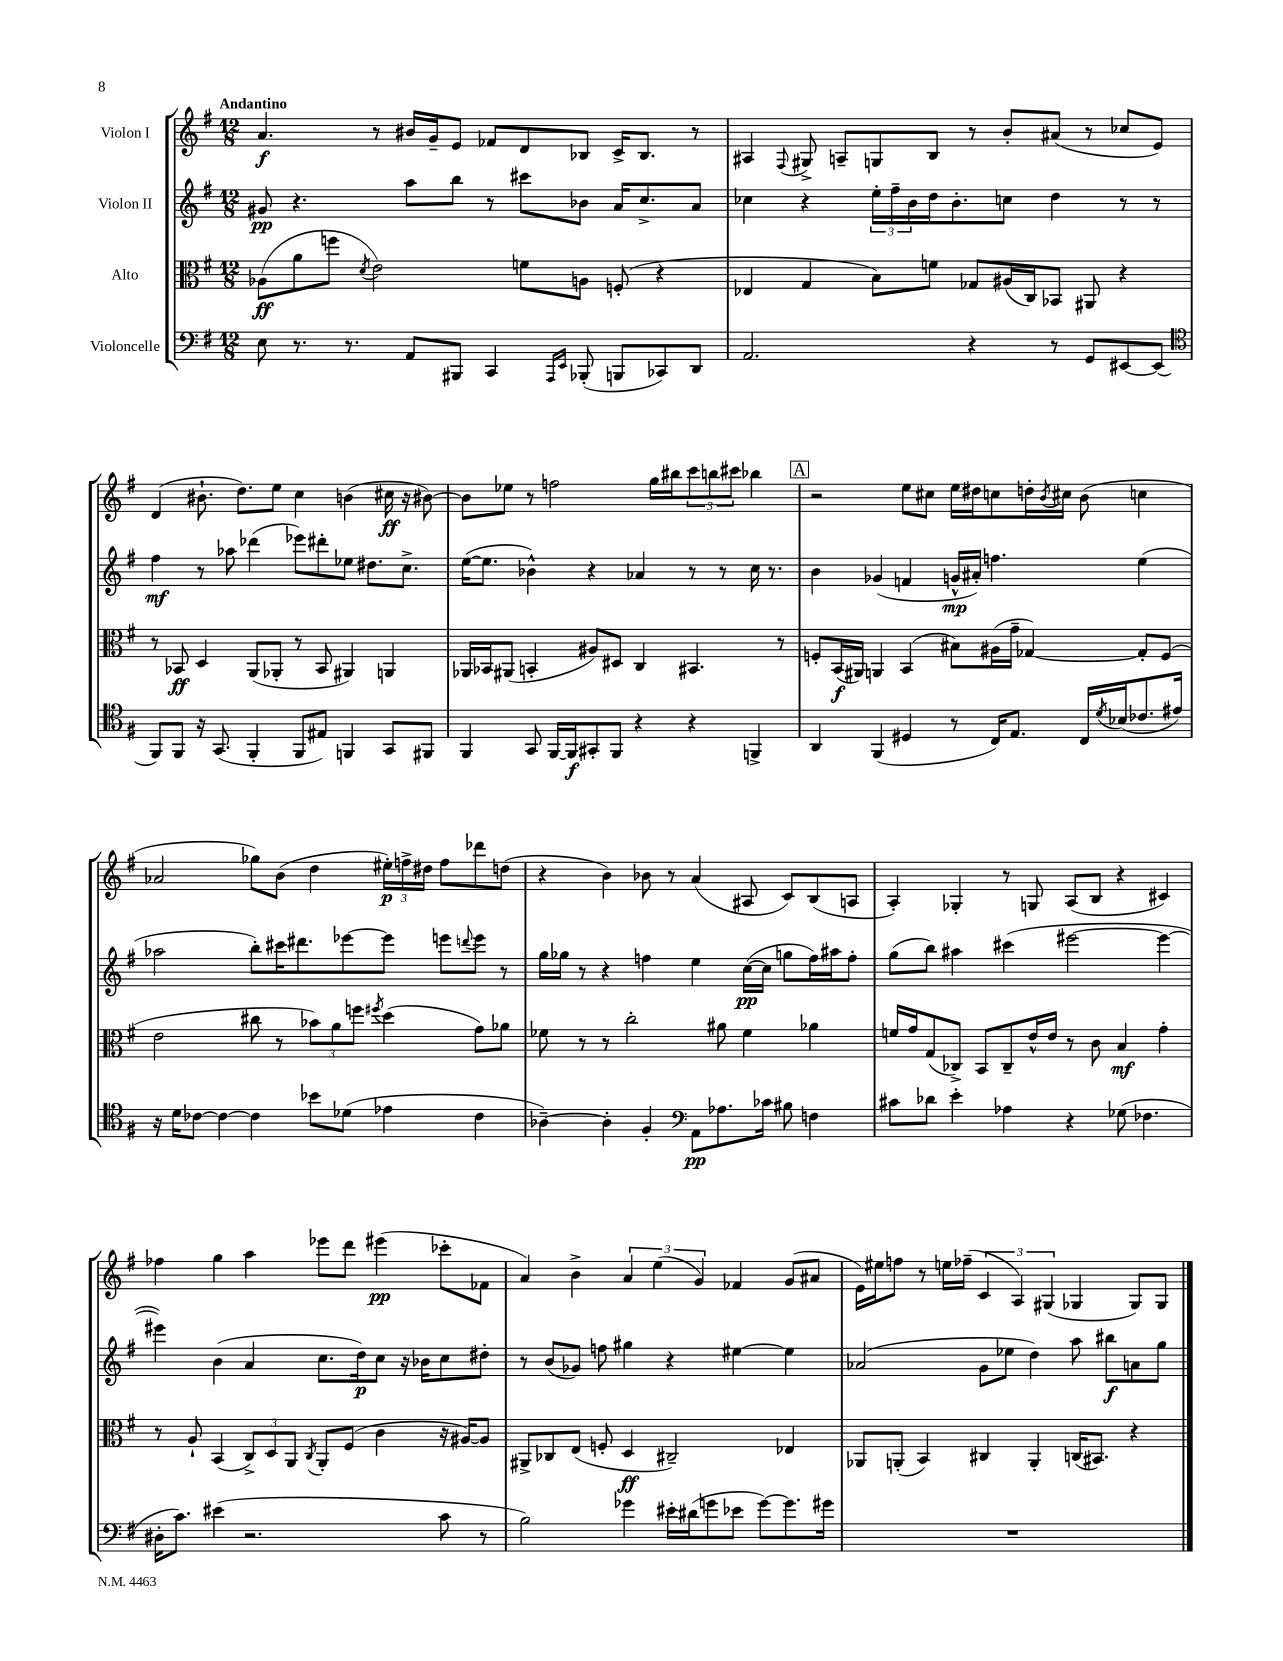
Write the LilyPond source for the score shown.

<<
\new StaffGroup <<
\new Staff = "s0" \with { instrumentName = "Violon I" } {
    \clef treble \key g \major \numericTimeSignature \time 12/8 \tempo "Andantino"
    a'4.\f r8 bis'16 g'16-- e'8 fes'8 d'8 bes8 c'16-> bes8. r8 |
    ais4 \appoggiatura { fis8 } gis8-> a8-- g8 b8 r8 b'8-. ais'8( r8 ces''8 e'8) |
    d'4( bis'8.-! d''8.) e''8 c''4 b'4( cis''16\ff r16 bis'8~) |
    bis'8 ees''8 r8 f''2 g''16 bis''16 \tuplet 3/2 { c'''8 b''8 cis'''8 } bes''4 |
    \mark \markup { \box "A" } r2 e''8 cis''8 e''16 dis''16 c''8 d''16-. \acciaccatura { b'8 } cis''16 b'8( c''4 |
    aes'2 ges''8) b'8( d''4 \tuplet 3/2 { eis''16-.\p) f''16-> dis''16 } f''8 des'''8 d''8( |
    r4 b'4) bes'8 r8 a'4( ais8 c'8) b8( a8 |
    a4-.) ges4-. r8 g8 a8( b8 r4 cis'4) |
    fes''4 g''4 a''4 ees'''8 d'''8 eis'''4\pp( ces'''8-. fes'8 |
    a'4) b'4-> \tuplet 3/2 { a'4 e''4( g'4) } fes'4 g'8( ais'8 |
    e'16) eis''16 f''8 r8 e''16 fes''16--( \tuplet 3/2 { c'4 a4) gis4( } ges4 ges8) ges8 \bar "|." |
}
\new Staff = "s1" \with { instrumentName = "Violon II" } {
    \clef treble \key g \major \numericTimeSignature \time 12/8
    gis'8\pp r4. a''8 b''8 r8 cis'''8 bes'8 a'16 c''8.-> a'8 |
    ces''4 r4 \tuplet 3/2 { e''16-. fis''16-- b'16 } d''16 b'8.-. c''8 d''4 r8 r8 |
    fis''4\mf r8 aes''8 des'''4( ees'''8) dis'''8-. ees''8 dis''8. c''8.-> |
    e''16~( e''8. bes'4-^) r4 aes'4 r8 r8 c''16 r8. |
    \mark \markup { \box "A" } b'4 ges'4( f'4 g'16-^\mp ais'16-.) f''4. e''4( |
    aes''2 b''8-.) cis'''16 dis'''8. ees'''8~ ees'''8 e'''8 \appoggiatura { d'''8 } e'''8 r8 |
    g''16 ges''16 r8 r4 f''4 e''4 c''16~\pp( c''16 g''8 f''16) ais''16 f''8-. |
    g''8( b''8) ais''4 cis'''4( eis'''2~ eis'''4~ |
    eis'''4) b'4( a'4 c''8. d''16\p) c''8 r16 bes'16 c''8 dis''8-. |
    r8 b'8( ges'8) f''8 gis''4 r4 eis''4~ eis''4 |
    aes'2( g'8 ees''8 d''4) a''8 bis''8\f a'8 g''8 \bar "|." |
}
\new Staff = "s2" \with { instrumentName = "Alto" } {
    \clef alto \key g \major \numericTimeSignature \time 12/8
    aes8\ff( a'8 f''8 \acciaccatura { d'8 } e'2) f'8 a8 f8-.( r4 |
    ees4 g4 b8) f'8 ges8 ais16( c16) bes,8 ais,8 r4 |
    r8 bes,8\ff d4 a,8( aes,8-. r8 bes,8 ais,4) a,4 |
    aes,16 bes,16 ais,8( b,4-. ais8) dis8 c4 bis,4. r8 |
    \mark \markup { \box "A" } f8-. b,16\f( ais,16) a,4 b,4( bis8) ais16( g'16-- ges4~) ges8-. f8( |
    e'2 cis''8 r8 \tuplet 3/2 { bes'8) a'8 f''8 } \acciaccatura { fis''8 } d''4( g'8) aes'8 |
    fes'8 r8 r8 c''2-. ais'8 fes'4 aes'4 |
    f'16 g'16 g8( ces8->) b,8 ces8-- e'16-^ e'16 r8 c'8 b4\mf g'4-. |
    r8 a8-! b,4( \tuplet 3/2 { c8->) d8 a,8 } \acciaccatura { c8 } a,8-. fis8( c'4 r16 ais16~) ais8 |
    ais,8-> ces8 e8( f8-. d4\ff cis2--) ees4 |
    aes,8 a,8-.( b,4) cis4 a,4-. c16( bis,8.) r4 \bar "|." |
}
\new Staff = "s3" \with { instrumentName = "Violoncelle" } {
    \clef bass \key g \major \numericTimeSignature \time 12/8
    e8 r8. r8. a,8 bis,,8 c,4 \grace { a,,16 e,16 } bes,,8-.( b,,8 ces,8) d,8 |
    a,2. r4 r8 g,8 eis,8~ eis,8( |
    \clef tenor fis,8) fis,8 r16 g,8.( fis,4-. fis,8 eis8) f,4 g,8 fis,8 |
    fis,4 g,8 fis,16~ fis,16\f gis,8-. fis,8 r4 r4 f,4-> |
    \mark \markup { \box "A" } a,4 fis,4( dis4 r8 c16) e8. c16 \acciaccatura { d'8 } bes16( ces'8. eis'16) |
    r16 d'16 ces'8~ ces'4~ ces'4 bes'8 des'8( ees'4 ces'4 |
    aes4~--) aes4-. fis4-. \clef bass a,8\pp aes8. ces'16 bis8 f4 |
    cis'8 des'8 e'4-. aes4 r4 ges8( fes4. |
    dis16-. c'8.) eis'4( r2. c'8 r8 |
    b2) ges'4 eis'16-. dis'16( g'8 ees'8 g'8~) g'8. gis'16 |
    R1. \bar "|." |
}
>>
>>
\layout { \context { \Score \remove "Bar_number_engraver" } }
